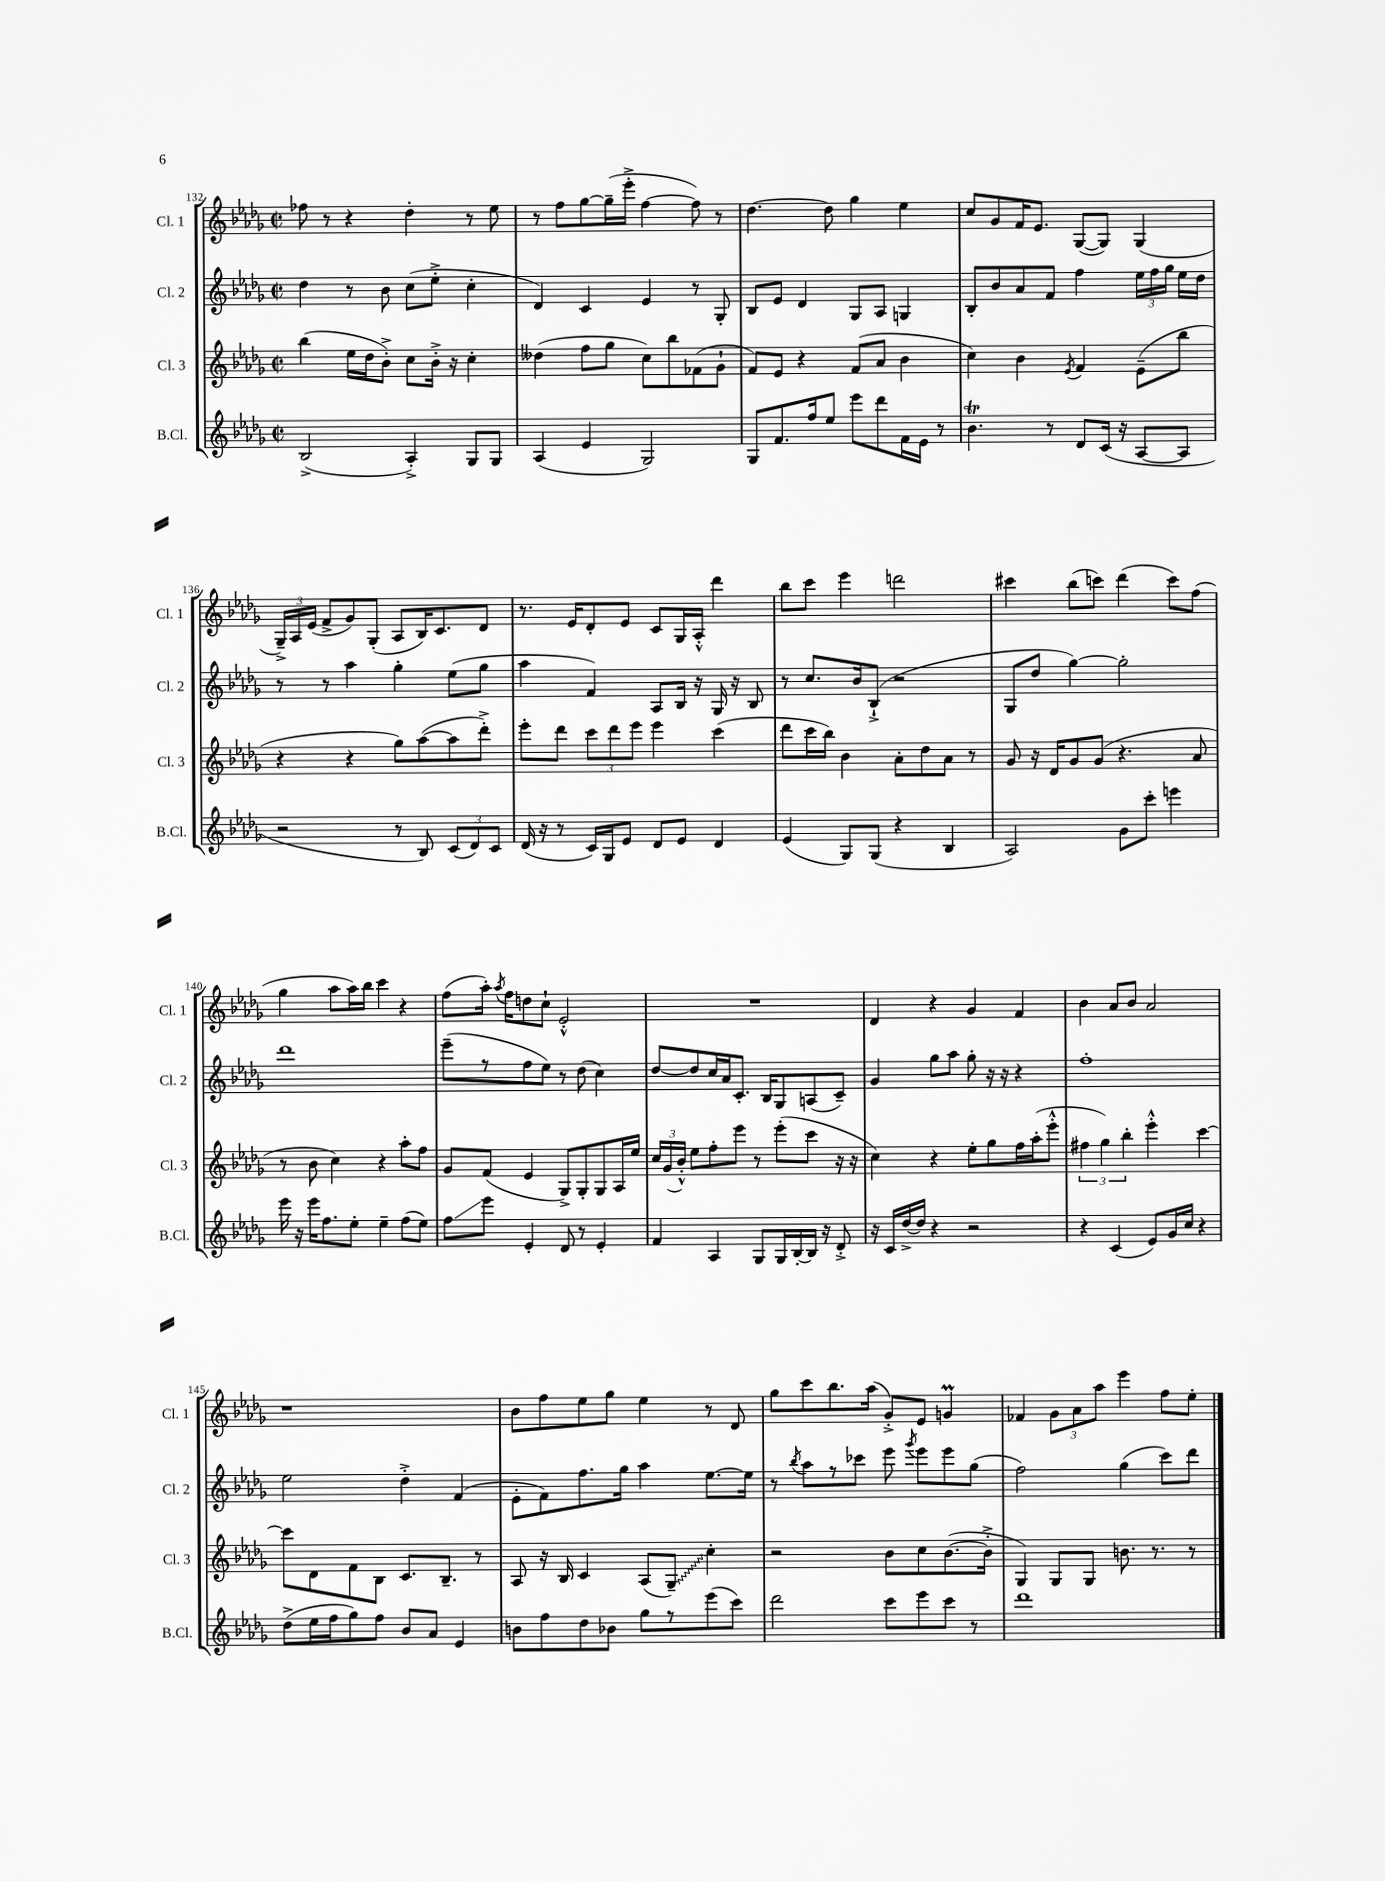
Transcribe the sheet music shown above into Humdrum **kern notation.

**kern	**kern	**kern	**kern
*staff4	*staff3	*staff2	*staff1
*clefG2	*clefG2	*clefG2	*clefG2
*k[b-e-a-d-g-]	*k[b-e-a-d-g-]	*k[b-e-a-d-g-]	*k[b-e-a-d-g-]
*M2/2	*M2/2	*M2/2	*M2/2
*met(c|)	*met(c|)	*met(c|)	*met(c|)
(2B-^	(4bb-	4dd-	8ff-
.	.	.	8r
.	16ee-	8r	4r
.	16dd-	.	.
.	8b-'^)	8b-	.
4A-'^)	8cc	(8cc	4dd-'
.	16b-'^	8ee-'^	.
.	16r	.	.
8G-	4cc'	4cc'	8r
8G-	.	.	8ee-
=	=	=	=
(4A-	(4dd--	4d-)	8r
.	.	.	8ff
4e-	8ff	4c	[8gg-
.	8gg-	.	(16gg-~]
.	.	.	16eee-'^
2G-)	8cc)	4e-	[4ff
.	8bb-	.	.
.	(8f-	8r	8ff])
.	8g-`	8G-'	8r
=	=	=	=
8G-	8f)	8B-	[4.dd-
8.f	8e-	8e-	.
.	4r	4d-	.
16ff	.	.	.
8ee-	.	.	8dd-]
8eee-	(8f	8G-	4gg-
8ddd-	8a-	8A-	.
16f	4b-	4G	4ee-
16e-	.	.	.
8r	.	.	.
=	=	=	=
4.b-	4cc)	8B-'	8cc
.	.	8b-	8g-
.	4b-	8a-	16f
.	.	.	8.e-
8r	.	8f	.
.	8qe-	.	.
8d-	4f	4ff	([8G-
(16c	.	.	8G-])
16r	.	.	.
[8A-	(8e-~	24ee-	(4G-
.	.	24ff	.
.	.	24gg-	.
8A-]	8bb-	16ee-	.
.	.	16dd-	.
=	=	=	=
2r	4r	8r	24G-~^)
.	.	.	24A-
.	.	.	(24e-
.	.	8r	8f^
.	4r	4aa-	8g-)
.	.	.	(8G-'
8r	8gg-)	4gg-'	8A-
8B-)	([8aa-	.	16B-)
.	.	.	8.c
(12c	8aa-]	(8ee-	.
12d-)	.	.	.
.	8ddd-'^)	8gg-	8d-
12c	.	.	.
=	=	=	=
(16d-	8eee-'	4aa-	8.r
16r	.	.	.
8r	8ddd-	.	.
.	.	.	16e-
16c)	12ccc	4f)	8d-'
16G-	.	.	.
.	12ddd-	.	.
8e-	.	.	8e-
.	12eee-	.	.
8d-	4eee-	8A-	8c
8e-	.	16B-	16G-
.	.	16r	16A-'^^
4d-	(4ccc	16G-	4ddd-
.	.	16r	.
.	.	8B-	.
=	=	=	=
(4e-	8ddd-	8r	8bb-
.	16ccc	8.cc	8ccc
.	16bb-)	.	.
8G-)	4b-	.	4eee-
.	.	16b-	.
(8G-	.	(8B-`^	.
4r	8a-'	2r	2ddd
.	8dd-	.	.
4B-	8a-	.	.
.	8r	.	.
=	=	=	=
2A-)	8g-	8G-	4ccc#
.	16r	8dd-	.
.	16d-	.	.
.	8g-	[4gg-)	(8bb-
.	(8g-	.	8ccc)
8g-	4.r	2gg-']	(4ddd-
8ccc'	.	.	.
4eee	.	.	8ccc)
.	8a-	.	(8ff
=	=	=	=
16eee-	8r	1ddd-	4gg-
16r	.	.	.
16eee-	8b-	.	.
8.ff	.	.	.
.	4cc)	.	8aa-
8ee-'	.	.	16aa-)
.	.	.	16bb-
4ee-~	4r	.	4ccc
(8ff	8aa-'	.	4r
8ee-)	8ff	.	.
=	=	=	=
8ff	8g-	(8eee-~	(8ff
8eee-	(8f	8r	16aa-')
.	.	.	8qaa-
.	.	.	16ff
4e-'	4e-	8ff	8dd
.	.	8ee-)	8cc`
8d-	8G-^)	8r	2e-'^^
8r	8G-'	(8dd-	.
4e-'	8G-	4cc)	.
.	16A-	.	.
.	16ee-	.	.
=	=	=	=
4f	24cc	[8dd-	1r
.	(24g-	.	.
.	24b-'^^)	.	.
.	8ee-	8dd-]	.
4A-	8ff'	16cc	.
.	.	16a-	.
.	8eee-	8.c'	.
8G-	8r	.	.
.	.	16B-	.
16G-	(8eee-'	8G-	.
[16B-'	.	.	.
16B-]	8ccc	(8A	.
16r	.	.	.
8d-'^	16r	8c~)	.
.	16r	.	.
=	=	=	=
16r	4cc)	4g-	4d-
16c	.	.	.
[16dd-^	.	.	.
16dd-]	.	.	.
4r	4r	8gg-	4r
.	.	8aa-	.
2r	8ee-'	8gg-'	4g-
.	8gg-	16r	.
.	.	16r	.
.	16ff	4r	4f
.	(16aa-'	.	.
.	8eee-'^^	.	.
=	=	=	=
4r	6ff#	1ff'	4b-
.	6gg-)	.	.
(4c	.	.	8a-
.	6bb-'	.	.
.	.	.	8b-
8e-)	4eee-'^^	.	2a-
16g-	.	.	.
16cc	.	.	.
4r	[4ccc	.	.
=	=	=	=
(8dd-^	8ccc]	2ee-	1r
16ee-	8d-	.	.
16ff	.	.	.
8gg-)	8f	.	.
8ff	8B-	.	.
8b-	8.c	4dd-'^	.
8a-	.	.	.
.	8.B-~	.	.
4e-	.	(4f	.
.	8r	.	.
=	=	=	=
8b	8A-	8e-'	8b-
8ff	16r	8f)	8ff
.	16B-	.	.
8dd-	4c	8.ff	8ee-
8b-	.	.	8gg-
.	.	16gg-	.
8gg-	(8A-	4aa-	4ee-
8r	8G-~)	.	.
(8eee-	4cc'	[8.ee-	8r
8ccc)	.	.	8d-
.	.	16ee-]	.
=	=	=	=
2ddd-	2r	8r	8gg-
.	.	8qbb-	.
.	.	8aa-	8ccc
.	.	8r	8.bb-
.	.	8ccc-	.
.	.	.	(16aa-
8ccc	8b-	8eee-	8g-'^)
.	.	8qggg-	.
8eee-	8cc	8eee-	8e-
8ccc	([8.b-	8eee-	4g
8r	.	(8gg-	.
.	16b-'^]	.	.
=	=	=	=
1ddd-	4G-)	2ff)	4f-
.	8G-	.	12g-
.	.	.	12a-
.	8G-	.	.
.	.	.	12aa-
.	8.b	(4gg-	4eee-
.	8.r	.	.
.	.	8ccc)	8ff
.	8r	8ddd-	8ee-'
==	==	==	==
*-	*-	*-	*-
